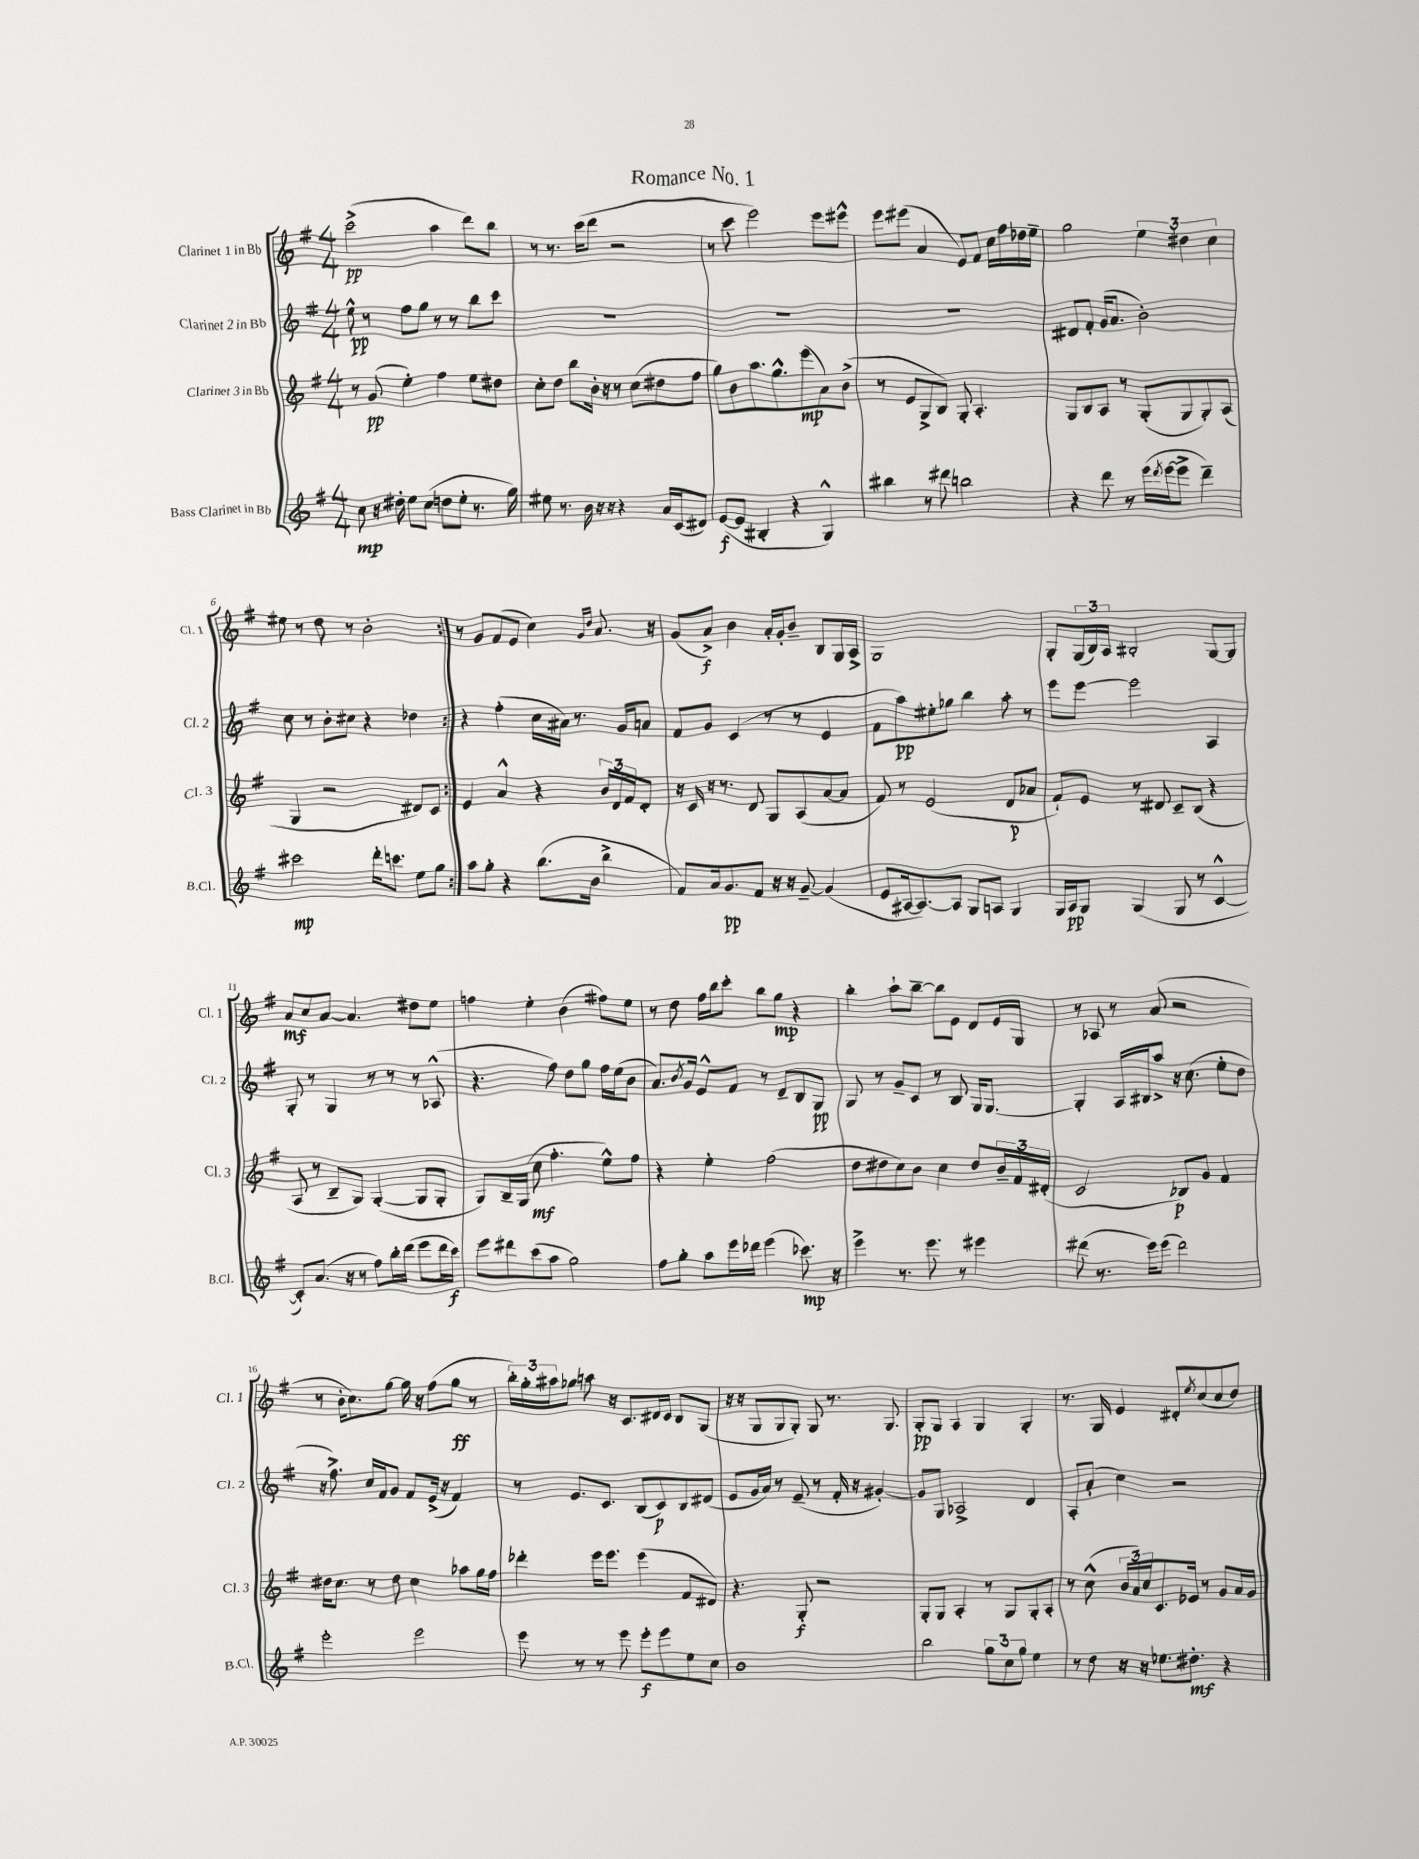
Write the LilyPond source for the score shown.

\header { title = "Romance No. 1" }
<<
\new StaffGroup <<
\new Staff = "s0" \with { instrumentName = "Clarinet 1 in Bb" shortInstrumentName = "Cl. 1" } {
    \clef treble \key g \major \numericTimeSignature \time 4/4
    \repeat volta 2 { c'''2->\pp( a''4 d'''8) b''8 |
    r8 r8. c'''16( d'''8 r2 |
    r8 c'''8 e'''2) e'''8 eis'''8-^ |
    e'''8 eis'''8( a'4 e'8) fis'8 c''16 fis''16 des''16 e''16-- |
    g''2 \tuplet 3/2 { e''4 dis''4 c''4 } |
    eis''8 r8 d''8 r8 b'2-. | }
    r8 g'8 fis'8( e'8 c''4) \grace { g'16 d''16 } a'8. r16 |
    g'8( a'8->\f) b'4 a'16-. g'16-. b'8-- b8 g16 a16-> |
    g1 |
    g8-. \tuplet 3/2 { g16( b16) a16 } bis2-. g8~ g8 |
    a'8\mf c''8 a'8~ a'4. dis''8 e''8 |
    f''4 e''4-. b'4( fis''8) e''8 |
    r8 d''8 fis''16 b''16 c'''8-. b''8 g''8\mp r4 |
    b''4-. a''8-! b''8~-- b''8 e'8 d'8 e'16 g16 |
    r8 aes8 r8 a'8( r2 |
    r8 b'16-. c''8.) g''8~ g''16 r16 fis''8( g''8\ff r8 |
    \tuplet 3/2 { b''16-.) g''16-. ais''16 } ges''8 a''8 r16 c'8. dis'16 c'16 b8 g8( |
    r16 r16 g8 g8 g8-.) g8 r8. g8. |
    g8-.\pp g8 a4 g4 g4-. |
    r8. g16 e'4 dis'8-. \acciaccatura { e''8 } c''8( c''8 d''8) \bar "|." |
}
\new Staff = "s1" \with { instrumentName = "Clarinet 2 in Bb" shortInstrumentName = "Cl. 2" } {
    \clef treble \key g \major \numericTimeSignature \time 4/4
    \repeat volta 2 { e''8-^\pp r8 fis''8 g''8 r8 r8 b''8 c'''8 |
    R1 |
    R1 |
    R1 |
    dis'8 fis'8-. g'16( a'8. b'2-.) |
    c''8 r8 b'8-. cis''8 r4 des''4 | }
    r4 fis''4-.( c''16 ais'16) r8. g'16 a'8 |
    fis'8 g'8 c'4( r8 r8 e'4 |
    fis'8 a''8\pp) eis''8-. ges''8 b''4 a''8-. r8 |
    e'''8 e'''8~ e'''2 a4 |
    g8-. r8 g4 r8 r8 r8 aes8-^( |
    r4. fis''8) d''8 g''8 fis''16 e''16( b'8 |
    a'8.) \acciaccatura { b'8 } g'16 e'8-^ fis'8 r8 d'8-- b8 g8\pp |
    g8 r8 g'8-- c'8 r8 b8 g16 g8.~ |
    g4-. a16 bis16 a''8-> r16 c''8.( e''8-. d''8 |
    r16 fis''8.->) c''16 fis'16 g'8 fis'8 e'16->( r16 fis'4) |
    r8 e'8. c'8. b8( c'8\p) b8 dis'8( |
    e'8 g'16 a'16) r8 e'8--( r8 fis'16-. r16 gis'4~-.) |
    gis'8 g8 aes2-> d'4 |
    a8-. a'8-.( c''4) r2 \bar "|." |
}
\new Staff = "s2" \with { instrumentName = "Clarinet 3 in Bb" shortInstrumentName = "Cl. 3" } {
    \clef treble \key g \major \numericTimeSignature \time 4/4
    \repeat volta 2 { r8 g'8\pp( e''4-.) fis''4 e''8 dis''8 |
    c''8-. d''8 b''8 b'16-. r16 r8 c''8( dis''8 fis''8 |
    g''8) b'8 a''8. g''8.-^ e'''8\mp( a'8) b'8->( |
    r8 e'8 g8-> b8) g8-. a4.-. |
    g8 b8 a8 r8 g8-.( g8 g8-.) a8( |
    g4 r2 dis'8) c'8 | }
    e'4 a'4-^ r4 \tuplet 3/2 { b'16 d'16 fis'16 } d'8-. |
    r16 c'16 r16 r8. d'8 g8 a8( a'8~ a'8 |
    fis'8) r8 e'2( d'8\p aes'8 |
    fis'8-!) e'8 r8 dis'8 c'8-- b8( r4 |
    a8 r8 b8-- g8) g4~-.( g8 g8-. |
    g8) b16-- g16( c''8\mf fis''4.-. e''8-^) fis''8 |
    r4 e''4-. fis''2( |
    d''8 dis''8 c''8) b'8 c''4 dis''8 \tuplet 3/2 { b'16-- fis'16 dis'16-.( } |
    c'2 bes8\p) g'8 fis'4 |
    dis''16 c''8. r8 dis''8 c''4 aes''8 g''16 fis''16 |
    des'''4-. e'''16 e'''8. e'''4( fis'8 dis'8) |
    r4. g8-.\f r2 |
    g8-. g8 a4-. r8 g8 g8-. a8-. |
    r8 c''8-^( \tuplet 3/2 { b'16 a'16) c''16 } c'8. ees'16 r8 g'8 a'16 g'16 \bar "|." |
}
\new Staff = "s3" \with { instrumentName = "Bass Clarinet in Bb" shortInstrumentName = "B.Cl." } {
    \clef treble \key g \major \numericTimeSignature \time 4/4
    \repeat volta 2 { c''8\mp r16 dis''16-. e''8 c''8( d''8 e''8-. r8. g''16) |
    eis''8 r8. b'16 r16 r16 r4 a'16 c'16( dis'8) |
    e'8~\f( e'8 bis4-. r4 g4-^) |
    bis''4 r8 dis'''8 b''2 |
    r4 d'''8 r8 e'''16( \acciaccatura { d'''8 } e'''16~ e'''8-> d'''4--) |
    cis'''2\mp d'''16-. c'''8. e''8 g''8 | }
    a''8 g''8-. r4 b''8.( b'16 b''4-> |
    fis'8) a'16 g'8.\pp fis'8 r16 r16 g'8~-- g'4( |
    e'8 ais16~ ais8.~) ais8 g8 a8 g4 |
    g16 a16\pp g8 g4( g8 r8 c'4~-^ |
    c'8-.) a'8.( r16 r8 fis''8) b''16-. d'''16( e'''8 d'''16 c'''16\f) |
    e'''8 dis'''8 c'''8( a''8 g''2) |
    fis''8 g''8-. a''8 e'''16 des'''16 e'''4( ces'''8.\mp) r16 |
    e'''4-> r8. e'''8. r8 eis'''4 |
    dis'''8( r8. e'''16) e'''8( dis'''2) |
    e'''2-. e'''2 |
    e'''8 r8 r8 e'''8 e'''8-.\f e'''8 e''8 c''8 |
    b'1 |
    b''2 \tuplet 3/2 { g''8 c''8 g''8 } e''4 |
    r8 d''8 r16 r16 ees''8. dis''8.-.\mf r4 \bar "|." |
}
>>
>>
